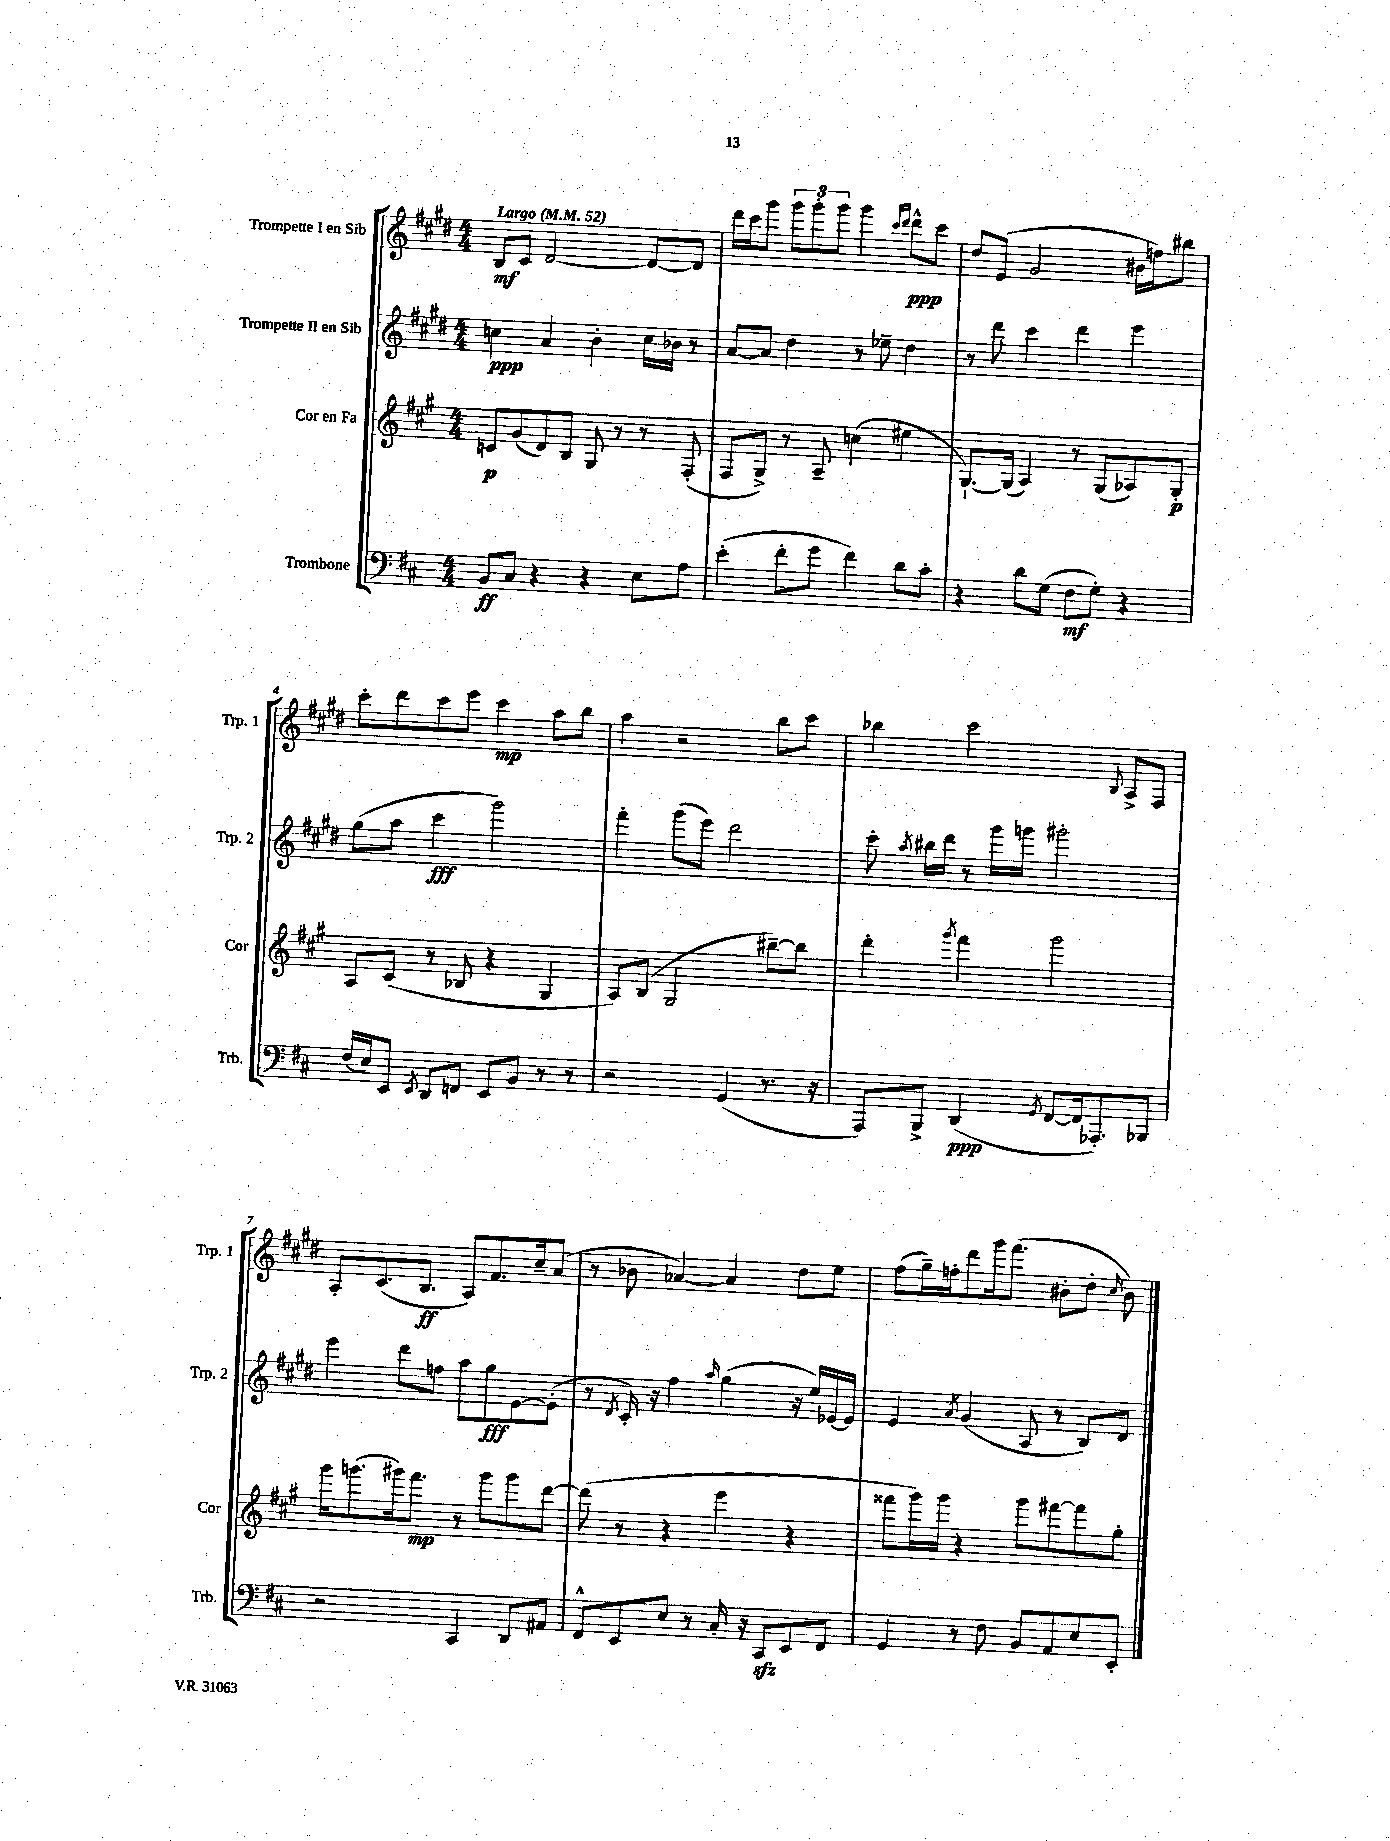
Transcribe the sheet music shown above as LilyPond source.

<<
\new StaffGroup <<
\new Staff = "s0" \with { instrumentName = "Trompette I en Sib" shortInstrumentName = "Trp. 1" } {
    \clef treble \key e \major \numericTimeSignature \time 4/4 \tempo "Largo" 4 = 52
    \autoBeamOff b8[\mf cis'8] dis'2~ dis'8[~ dis'8] |
    dis'''16[ cis'''16 gis'''8] \tuplet 3/2 { gis'''8[ gis'''8-. gis'''8] } gis'''4 \grace { cis'''16[ dis'''16] } dis'''8[-^\ppp cis'''8] |
    dis''8[ e'8]( gis'2 bis'16[ f''16) bis''8] |
    cis'''8[-. dis'''8 cis'''8 e'''8] cis'''4\mp a''8[ b''8] |
    a''4 r2 b''8[ cis'''8] |
    bes''4 cis'''2 \appoggiatura { b8 } a8[-> fis8] |
    a8[-. cis'8.( b8.]\ff a8[) fis'8. cis''16-- a'8]( |
    r8 bes'8 aes'4~) aes'4 dis''8[ e''8] |
    fis''8[( gis''16--) f''16-. dis'''8 gis'''16 fis'''8.]( bis'8[-. dis''8]-. \grace { cis''16 } bis'8) \bar "|." |
}
\new Staff = "s1" \with { instrumentName = "Trompette II en Sib" shortInstrumentName = "Trp. 2" } {
    \clef treble \key e \major \numericTimeSignature \time 4/4
    \autoBeamOff c''4\ppp a'4 b'4-. c''16[ bes'16] r8 |
    a'8[~ a'8] dis''4 r8 ees''8-- dis''4 |
    r8 dis'''8 cis'''4 dis'''4 e'''4 |
    gis''8[( a''8] cis'''4\fff gis'''2) |
    fis'''4-. gis'''8[( e'''8]) dis'''2 |
    cis'''8-. \acciaccatura { a''8 } bis''16[ dis'''16] r8 gis'''16[ g'''16] gis'''2-. |
    e'''4 dis'''8[ f''8] a''8[ gis''8\fff e'8~ e'8]-.( |
    r8 \acciaccatura { dis'8 } cis'16-.) r16 fis''4 \grace { a''16 } gis''4( r16 e''16[) ees'16~ ees'16] |
    e'4 \acciaccatura { a'8 } gis'4( a8 r8 b8[) dis'8] \bar "|." |
}
\new Staff = "s2" \with { instrumentName = "Cor en Fa" shortInstrumentName = "Cor" } {
    \clef treble \key a \major \numericTimeSignature \time 4/4
    \autoBeamOff c'8[\p gis'8( d'8) b8] gis8 r8 r8 fis8-.( |
    fis8[ gis8]->) r8 a8-- c''4( eis''4 |
    gis8.[~-!) gis16]( a4) r8 gis8[( aes8) gis8]-.\p |
    a8[ cis'8]( r8 bes8 r4 gis4 |
    a8[) b8]( gis2 bis''8[~--) bis''8] |
    d'''4-. \acciaccatura { gis'''8 } fis'''4 gis'''2 |
    gis'''16[ g'''8.( gis'''16) fis'''8.]\mp r8 gis'''8[ gis'''8 d'''8]~ |
    d'''8( r8 r4 e'''4 r4 |
    fisis'''8[ gis'''16) gis'''16] r4 gis'''8[ fis'''8~ fis'''8 gis''8]-. \bar "|." |
}
\new Staff = "s3" \with { instrumentName = "Trombone" shortInstrumentName = "Trb." } {
    \clef bass \key d \major \numericTimeSignature \time 4/4
    \autoBeamOff b,8[\ff cis8] r4 r4 e8[ a8] |
    e'4-.( fis'8[-. g'8] fis'4) d'8[ cis'8]-. |
    r4 d'8[ g8]( fis8[\mf g8]-.) r4 |
    fis16[( e16) e,8] \acciaccatura { e,8 } d,8[ f,8] e,8[ b,8] r8 r8 |
    r2 g,4( r8. r16 |
    a,,8[) b,,8]-> d,4\ppp( \acciaccatura { g,8 } fis,8[~ fis,16 aes,,8.-.) bes,,8] |
    r2 cis,4 d,8[ ais,8] |
    fis,8[-^ e,8 e8] r8 cis16-. r16 cis,8[\sfz e,8 fis,8] |
    g,4 r8 fis8 b,8[ a,8 e8 e,8]-. \bar "|." |
}
>>
>>
